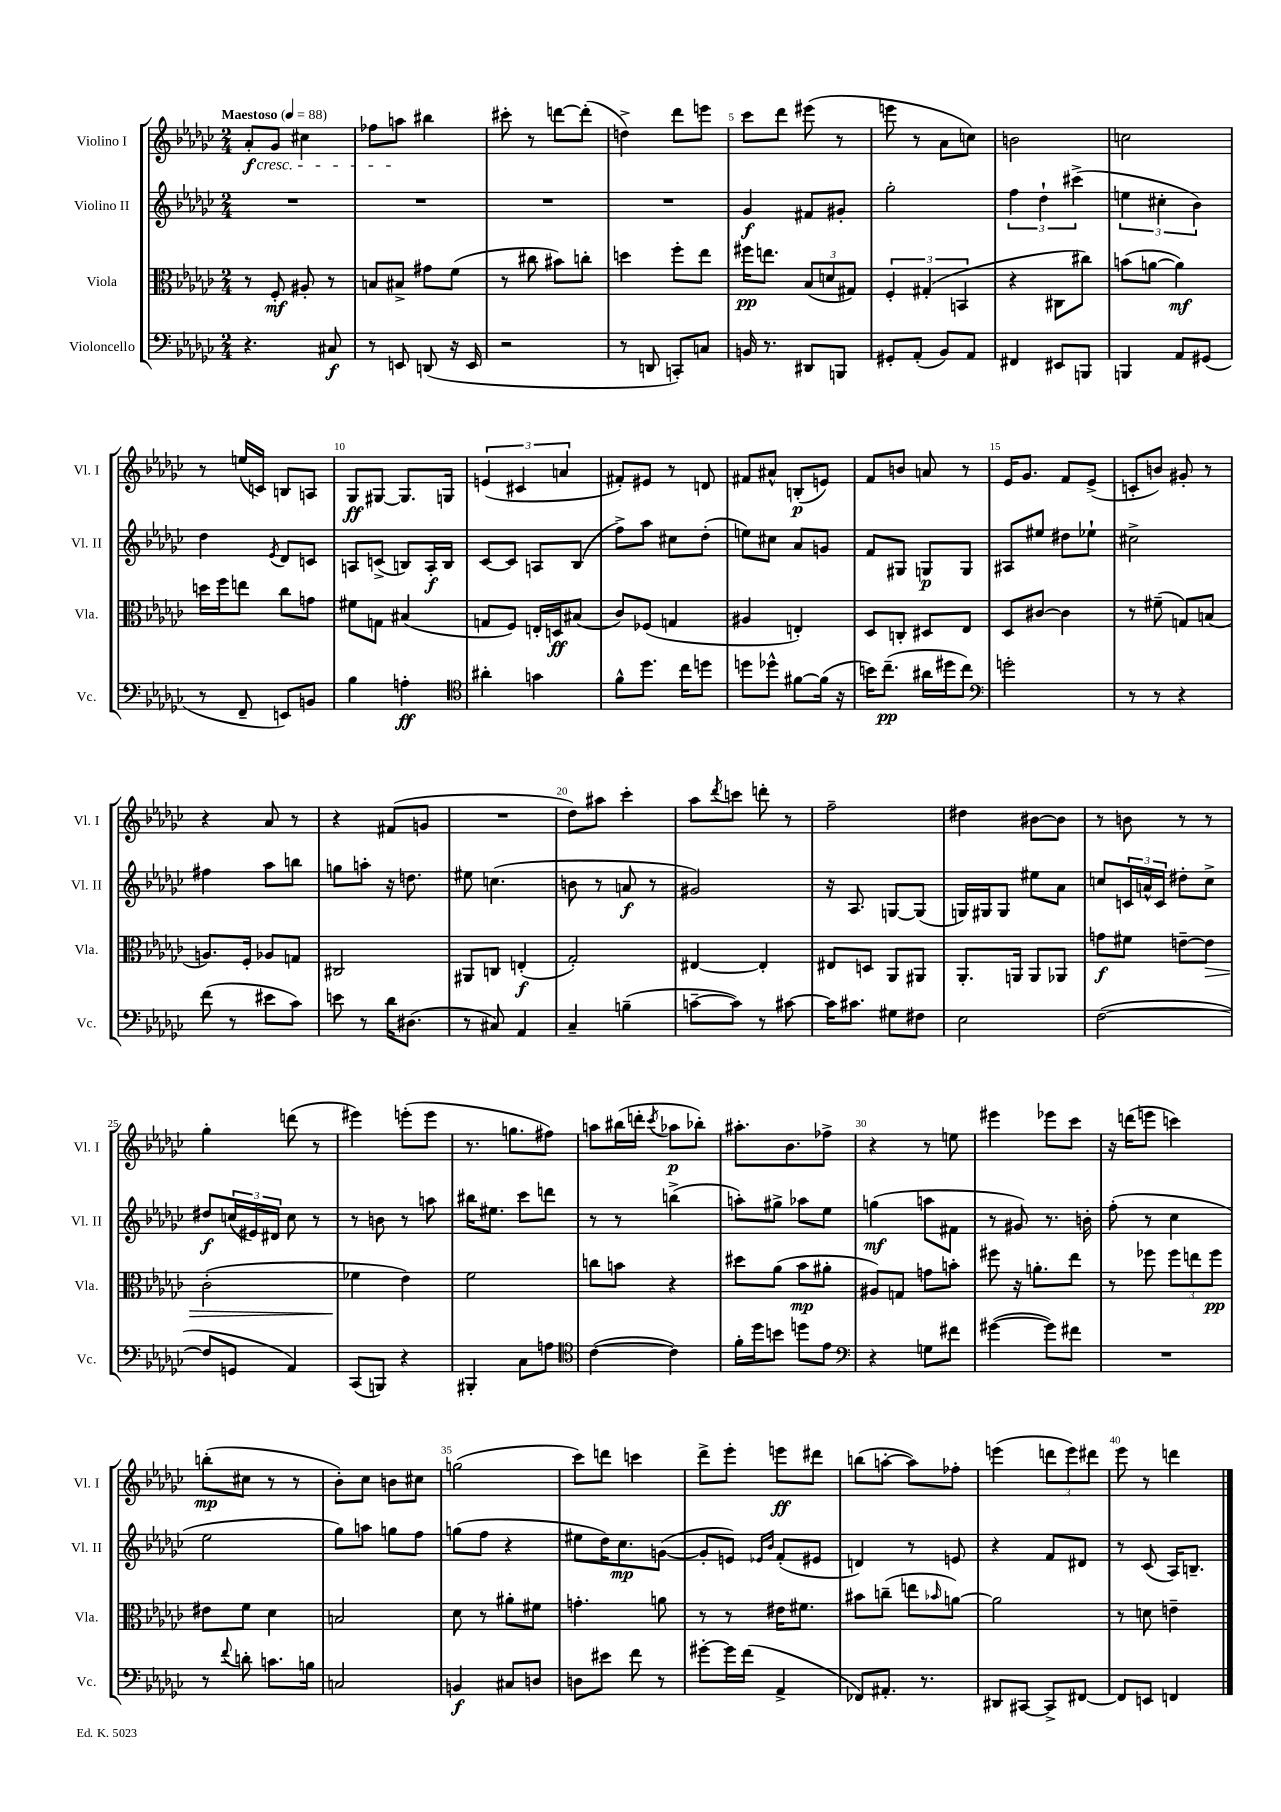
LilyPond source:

<<
\new StaffGroup <<
\new Staff = "s0" \with { instrumentName = "Violino I" shortInstrumentName = "Vl. I" } {
    \clef treble \key ges \major \numericTimeSignature \time 2/4 \tempo "Maestoso" 4 = 88
    aes'8-.\f\cresc ges'8 cis''4 |
    fes''8 a''8\! bis''4 |
    cis'''8-. r8 d'''8~ d'''8-.( |
    d''4->) des'''8 e'''8 |
    ces'''8 des'''8 eis'''8( r8 |
    e'''8 r8 aes'8 c''8) |
    b'2 |
    c''2 |
    r8 e''16( c'16) b8 a8 |
    ges8\ff gis8~ gis8. g16 |
    \tuplet 3/2 { e'4( cis'4 a'4 } |
    fis'8-.) eis'8 r8 d'8 |
    fis'8 ais'8-^ b8-.\p( e'8) |
    f'8 b'8 a'8 r8 |
    ees'16 ges'8. f'8 ees'8->( |
    c'8-. b'8) gis'8-. r8 |
    r4 aes'8 r8 |
    r4 fis'8( g'8 |
    R2 |
    des''8) ais''8 ces'''4-. |
    aes''8 \acciaccatura { des'''8 } c'''8 d'''8-. r8 |
    f''2-- |
    dis''4 bis'8~ bis'8 |
    r8 b'8 r8 r8 |
    ges''4-. d'''8( r8 |
    eis'''4) e'''8-.( e'''8 |
    r8. g''8. fis''8) |
    a''8 bis''16( d'''16-. \acciaccatura { ces'''8 } aes''8\p bes''8-.) |
    ais''8.-. bes'8. fes''8-> |
    r4 r8 e''8 |
    eis'''4 ees'''8 ces'''8 |
    r16 d'''16( e'''8 c'''4) |
    b''8-.\mp( cis''8 r8 r8 |
    bes'8-.) ces''8 b'8 cis''8 |
    g''2( |
    ces'''8) d'''8 c'''4 |
    des'''8-> ees'''8-. e'''8\ff dis'''8 |
    b''8( a''8~-. a''8) fes''8-. |
    e'''4( \tuplet 3/2 { d'''8 e'''8) dis'''8 } |
    ees'''8 r8 d'''4 \bar "|." |
}
\new Staff = "s1" \with { instrumentName = "Violino II" shortInstrumentName = "Vl. II" } {
    \clef treble \key ges \major \numericTimeSignature \time 2/4
    R2 |
    R2 |
    R2 |
    R2 |
    ges'4\f fis'8 gis'8-. |
    ges''2-. |
    \tuplet 3/2 { f''4 des''4-! cis'''4->( } |
    \tuplet 3/2 { e''4 cis''4-. bes'4) } |
    des''4 \acciaccatura { ees'8 } des'8 c'8 |
    a8 c'8->( b8) a16-.\f b16 |
    ces'8~ ces'8 a8 bes8( |
    f''8->) aes''8 cis''8 des''8-.( |
    e''8) cis''8 aes'8 g'8 |
    f'8 gis8 g8\p g8 |
    ais8 eis''8 dis''8 ees''8-! |
    cis''2-> |
    fis''4 aes''8 b''8 |
    g''8 a''8-. r16 d''8. |
    eis''8 c''4.( |
    b'8 r8 a'8\f r8 |
    gis'2) |
    r16 aes8. g8~ g8( |
    g16) gis16 gis8 eis''8 aes'8 |
    c''8 \tuplet 3/2 { c'16 a'16-^ c'16 } dis''8-. c''8-> |
    dis''8\f \tuplet 3/2 { c''16( eis'16) dis'16 } c''8 r8 |
    r8 b'8 r8 a''8 |
    bis''16 eis''8. ces'''8 d'''8 |
    r8 r8 b''4->( |
    a''8-.) gis''8-> aes''8 ees''8 |
    g''4\mf( a''8 fis'8 |
    r8 gis'8) r8. b'16-. |
    f''8-.( r8 ces''4 |
    ees''2 |
    ges''8) a''8 g''8 f''8 |
    g''8( f''8 r4 |
    eis''8 des''16) ces''8.\mp g'8~( |
    g'8-. e'8) \grace { ees'16 bes'16 } f'8-.( eis'8 |
    d'4) r8 e'8 |
    r4 f'8 dis'8 |
    r8 ces'8( aes16) b8.-- \bar "|." |
}
\new Staff = "s2" \with { instrumentName = "Viola" shortInstrumentName = "Vla." } {
    \clef alto \key ges \major \numericTimeSignature \time 2/4
    r8 f8-.\mf ais8-. r8 |
    b8 bis8-> gis'8 f'8( |
    r8 cis''8 bis'8) c''8-. |
    d''4 f''8-. ees''8 |
    fis''16\pp e''8. \tuplet 3/2 { bes8( d'8 gis8) } |
    \tuplet 3/2 { f4-. gis4-.( b,4 } |
    r4 cis8 cis''8) |
    b'8( a'8~ a'4\mf) |
    d''16 f''16 e''8 ces''8 g'8 |
    fis'8 g8 bis4( |
    g8 f8) e16-. d16\ff bis8( |
    ces'8) fes8( g4 |
    ais4 e4-.) |
    des8 c8-. dis8 ees8 |
    des8 cis'8~ cis'4 |
    r8 fis'8--( g8) b8( |
    a8.) f16-. aes8 g8 |
    cis2 |
    ais,8 c8 e4-.\f( |
    ges2-.) |
    eis4~ eis4-. |
    eis8 d8 aes,8 ais,8 |
    aes,8.-. a,16 a,8 aes,8 |
    g'8\f fis'8 e'8~-- e'8\> |
    ces'2-.( |
    fes'4\! ees'4) |
    f'2 |
    c''8 b'8 r4 |
    dis''8 aes'8( bes'8\mp ais'8-. |
    ais8) g8 g'8 b'8-. |
    fis''8 r16 a'8.-. ees''8 |
    r8 fes''8 \tuplet 3/2 { fes''8 e''8 fes''8\pp } |
    eis'8 f'8 des'4 |
    b2 |
    des'8 r8 ais'8-. fis'8 |
    g'4.-. a'8 |
    r8 r8 eis'16 fis'8. |
    bis'8 c''8--( e''8 \grace { bes'16 } a'8~) |
    a'2 |
    r8 d'8 e'4-- \bar "|." |
}
\new Staff = "s3" \with { instrumentName = "Violoncello" shortInstrumentName = "Vc." } {
    \clef bass \key ges \major \numericTimeSignature \time 2/4
    r4. cis8\f |
    r8 e,8 d,8( r16 e,16 |
    r2 |
    r8 d,8 c,8-.) c8 |
    b,16 r8. dis,8 b,,8 |
    gis,8-. aes,8-.( bes,8) aes,8 |
    fis,4 eis,8 b,,8 |
    b,,4 aes,8 gis,8( |
    r8 f,8-- e,8) b,8 |
    bes4 a4-.\ff |
    \clef tenor ais'4-. g'4 |
    f'8-^ des''8. ces''16 d''8 |
    d''8 des''8-^ fis'8~ fis'16( r16 |
    b'16) ces''8.--\pp( ais'16 dis''16 ces''8) |
    \clef bass g'2-. |
    r8 r8 r4 |
    f'8( r8 eis'8 ces'8) |
    e'8 r8 des'16 dis8.( |
    r8 cis8) aes,4 |
    ces4-- b4--( |
    c'8~-- c'8) r8 cis'8~ |
    cis'16 cis'8. gis8 fis8 |
    ees2 |
    f2~( |
    f8 g,8 aes,4) |
    ces,8( b,,8) r4 |
    bis,,4-. ces8 a8 |
    \clef tenor ces'4~( ces'4) |
    f'16-. des''16 b'8 d''8 ees'8 |
    \clef bass r4 g8 fis'8 |
    gis'4~( gis'8) fis'8 |
    R2 |
    r8 \appoggiatura { f'8 } d'8-. c'8. b16 |
    c2 |
    b,4\f cis8 d8 |
    d8 eis'8 f'8 r8 |
    gis'8~-. gis'16 f'16( aes,4-> |
    fes,8) ais,8.-. r8. |
    dis,8 cis,8~ cis,8-> fis,8~ |
    fis,8 e,8 f,4 \bar "|." |
}
>>
>>
\layout { \context { \Score \override BarNumber.break-visibility = ##(#f #t #t) barNumberVisibility = #(every-nth-bar-number-visible 5) } }
